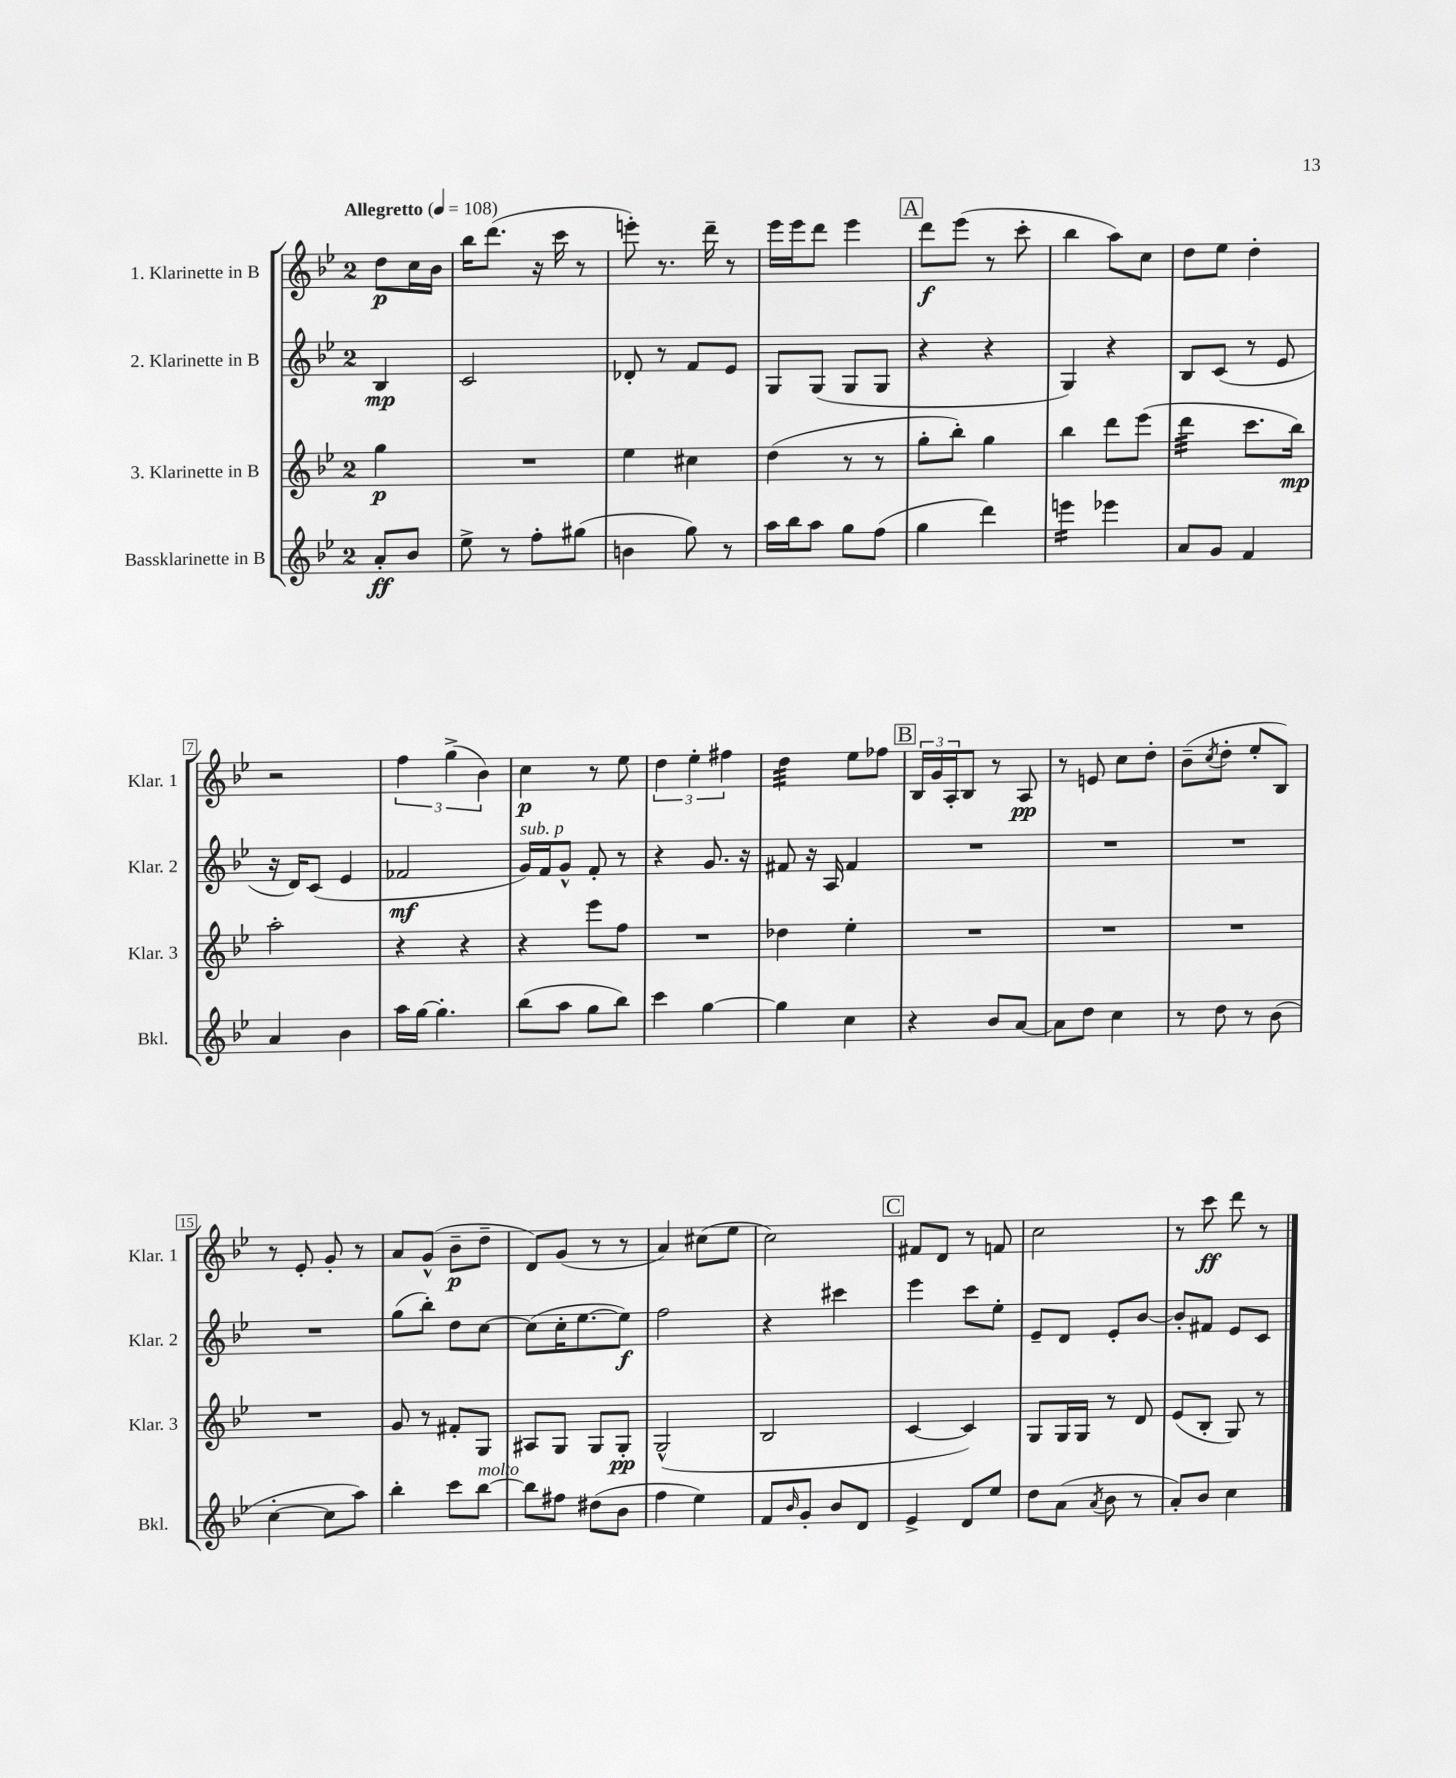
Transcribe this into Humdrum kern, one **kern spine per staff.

**kern	**dynam	**kern	**dynam	**kern	**dynam	**kern	**dynam
*part4	*part4	*part3	*part3	*part2	*part2	*part1	*part1
*staff4	*staff4	*staff3	*staff3	*staff2	*staff2	*staff1	*staff1
*I"Bassklarinette in B	*	*I"3. Klarinette in B	*	*I"2. Klarinette in B	*	*I"1. Klarinette in B	*
*I'Bkl.	*	*I'Klar. 3	*	*I'Klar. 2	*	*I'Klar. 1	*
*clefG2	*	*clefG2	*	*clefG2	*	*clefG2	*
*k[b-e-]	*	*k[b-e-]	*	*k[b-e-]	*	*k[b-e-]	*
*M2/4	*	*M2/4	*	*M2/4	*	*M2/4	*
*MM108	*	*MM108	*	*MM108	*	*MM108	*
=	=	=	=	=	=	=	=
!	!	!	!	!	!	!LO:TX:a:B:t=Allegretto	!
8a'/L	ff	4gg\	p	4B-/	mp	8dd\L	p
8b-/J	.	.	.	.	.	16cc\L	.
.	.	.	.	.	.	16b-\JJ	.
=1	=1	=1	=1	=1	=1	=1	=1
8ee-^\	.	2r	.	2c/	.	16bb-\KL	.
.	.	.	.	.	.	(8.ddd\J	.
8r	.	.	.	.	.	.	.
8ff'\L	.	.	.	.	.	16r	.
.	.	.	.	.	.	16ccc\	.
(8gg#X\J	.	.	.	.	.	8r	.
=2	=2	=2	=2	=2	=2	=2	=2
4bn\	.	4ee-\	.	8d-X'/	.	8eeen'\)	.
.	.	.	.	8r	.	8.r	.
8gg\)	.	4cc#X\	.	8f/L	.	.	.
.	.	.	.	.	.	16ddd~\	.
8r	.	.	.	8e-/J	.	8r	.
=3	=3	=3	=3	=3	=3	=3	=3
16aa\LL	.	(4dd\	.	8G/L	.	16eee-\LL	.
16bb-\J	.	.	.	.	.	16eee-\J	.
8aa\J	.	.	.	(8G/J	.	8ddd\J	.
8gg\L	.	8r	.	8G/L	.	4eee-\	.
(8ff\J	.	8r	.	8G/J	.	.	.
!!LO:REH:place=s1:t=A
=4	=4	=4	=4	=4	=4	=4	=4
4gg\	.	8gg'\L	.	4r	.	8ddd\L	f
.	.	8bb-'\J)	.	.	.	(8eee-\J	.
4ddd\)	.	4gg\	.	4r	.	8r	.
.	.	.	.	.	.	8ccc'\	.
=5	=5	=5	=5	=5	=5	=5	=5
*tremolo	*	*	*	*	*	*	*
16eeen\LL	.	4bb-\	.	4G/)	.	4bb-\	.
16eeen\	.	.	.	.	.	.	.
16eeen\	.	.	.	.	.	.	.
16eeen\JJ	.	.	.	.	.	.	.
*Xtremolo	*	*	*	*	*	*	*
4eee-X\	.	8ddd\L	.	4r	.	8aa\L)	.
.	.	(8eee-\J	.	.	.	8cc\J	.
=6	=6	=6	=6	=6	=6	=6	=6
*	*	*tremolo	*	*	*	*	*
8a/L	.	32ddd\LLL	.	8B-/L	.	8dd\L	.
.	.	32ddd\	.	.	.	.	.
.	.	32ddd\	.	.	.	.	.
.	.	32ddd\	.	.	.	.	.
8g/J	.	32ddd\	.	(8c/J	.	8ee-\J	.
.	.	32ddd\	.	.	.	.	.
.	.	32ddd\	.	.	.	.	.
.	.	32ddd\JJJ	.	.	.	.	.
*	*	*Xtremolo	*	*	*	*	*
4f/	.	8.ccc\L	.	8r	.	4dd'\	.
.	.	.	.	8e-/	.	.	.
.	.	16bb-\Jk)	mp	.	.	.	.
!!LO:LB:g=z
=7	=7	=7	=7	=7	=7	=7	=7
4a/	.	2aa'\	.	16r	.	2r	.
.	.	.	.	16d/KL)	.	.	.
.	.	.	.	(8c/J	.	.	.
4b-\	.	.	.	4e-/	.	.	.
=8	=8	=8	=8	=8	=8	=8	=8
16aa\LL	.	4r	.	2f-X/	mf	6ff\	.
[16gg\JJ	.	.	.	.	.	.	.
4.gg'\]	.	.	.	.	.	.	.
.	.	.	.	.	.	(6gg^\	.
.	.	4r	.	.	.	.	.
.	.	.	.	.	.	6b-\)	.
=9	=9	=9	=9	=9	=9	=9	=9
!	!	!	!	!LO:TX:a:i:t=sub. p	!	!	!
(8bb-\L	.	4r	.	16g/LL)	.	4cc\	p
.	.	.	.	16f/J	.	.	.
8aa\J	.	.	.	8g^^/J	.	.	.
8gg\L	.	8eee-\L	.	8f'/	.	8r	.
8bb-\J)	.	8ff\J	.	8r	.	8ee-\	.
=10	=10	=10	=10	=10	=10	=10	=10
4ccc\	.	2r	.	4r	.	6dd\	.
.	.	.	.	.	.	6ee-'\	.
[4gg\	.	.	.	8.g/	.	.	.
.	.	.	.	.	.	6ff#X\	.
.	.	.	.	16r	.	.	.
=11	=11	=11	=11	=11	=11	=11	=11
*	*	*	*	*	*	*tremolo	*
4gg\]	.	4dd-X\	.	8f#X/	.	32dd\LLL	.
.	.	.	.	.	.	32dd\	.
.	.	.	.	.	.	32dd\	.
.	.	.	.	.	.	32dd\	.
.	.	.	.	16r	.	32dd\	.
.	.	.	.	.	.	32dd\	.
.	.	.	.	16A/	.	32dd\	.
.	.	.	.	.	.	32dd\JJJ	.
*	*	*	*	*	*	*Xtremolo	*
4cc\	.	4ee-'\	.	4f#/	.	8ee-\L	.
.	.	.	.	.	.	8ff-X\J	.
!!LO:REH:place=s1:t=B
=12	=12	=12	=12	=12	=12	=12	=12
4r	.	2r	.	2r	.	24B-/LL	.
.	.	.	.	.	.	24g/	.
.	.	.	.	.	.	24A'/J	.
.	.	.	.	.	.	8B-/J	.
8b-/L	.	.	.	.	.	8r	.
[8a/J	.	.	.	.	.	8A/	pp
=13	=13	=13	=13	=13	=13	=13	=13
8a\L]	.	2r	.	2r	.	8r	.
8dd\J	.	.	.	.	.	8en/	.
4cc\	.	.	.	.	.	8cc\L	.
.	.	.	.	.	.	8dd'\J	.
=14	=14	=14	=14	=14	=14	=14	=14
8r	.	2r	.	2r	.	(8b-~\L	.
.	.	.	.	.	.	8qcc/	.
8dd\	.	.	.	.	.	8dd'\J	.
8r	.	.	.	.	.	8ee-'/L	.
(8b-\	.	.	.	.	.	8B-/J)	.
!!LO:LB:g=z
=15	=15	=15	=15	=15	=15	=15	=15
[4cc'\	.	2r	.	2r	.	8r	.
.	.	.	.	.	.	8e-'/	.
8cc\L]	.	.	.	.	.	8g'/	.
8aa\J)	.	.	.	.	.	8r	.
=16	=16	=16	=16	=16	=16	=16	=16
4bb-'\	.	8g/	.	(8gg\L	.	8a/L	.
.	.	8r	.	8bb-'\J)	.	(8g^^/J	.
8ccc\L	.	8f#X'/L	.	8dd\L	.	8b-~\L	p
!LO:TX:a:i:t=molto	!	!	!	!	!	!	!
[8bb-\J	.	8G/J	.	[8cc\J	.	8dd~\J	.
=17	=17	=17	=17	=17	=17	=17	=17
8bb-\L]	.	8A#X/L	.	(8cc\L]	.	8d/L)	.
8ff#X\J	.	8G/J	.	16cc'\K	.	(8g/J	.
.	.	.	.	[8.ee-\	.	.	.
(8dd#X\L	.	8G/L	.	.	.	8r	.
8b-\J	.	8G'/J	pp	8ee-\J])	f	8r	.
=18	=18	=18	=18	=18	=18	=18	=18
4ff\	.	(2G^^/	.	2ff\	.	4a/)	.
4ee-\)	.	.	.	.	.	(8cc#X\L	.
.	.	.	.	.	.	8ee-\J	.
=19	=19	=19	=19	=19	=19	=19	=19
8f/L	.	2B-/	.	4r	.	2cc\)	.
16qqb-/	.	.	.	.	.	.	.
8g'/J	.	.	.	.	.	.	.
8b-/L	.	.	.	4ccc#X\	.	.	.
8d/J	.	.	.	.	.	.	.
!!LO:REH:place=s1:t=C
=20	=20	=20	=20	=20	=20	=20	=20
4e-^/	.	[4c/	.	4eee-\	.	8f#X/L	.
.	.	.	.	.	.	8d/J	.
8d/L	.	4c/])	.	8ccc\L	.	8r	.
8ee-/J	.	.	.	8ee-'\J	.	8fn/	.
=21	=21	=21	=21	=21	=21	=21	=21
8dd\L	.	8G/L	.	8e-~/L	.	2cc\	.
(8a\J	.	16G/L	.	8d/J	.	.	.
.	.	16G/JJ	.	.	.	.	.
8qa/	.	.	.	.	.	.	.
8b-\	.	8r	.	8e-'/L	.	.	.
8r	.	8d/	.	[8b-/J	.	.	.
=22	=22	=22	=22	=22	=22	=22	=22
8a'/L)	.	(8e-/L	.	8b-'/L]	.	8r	.
8b-/J	.	8B-'/J	.	8f#X/J	.	8ccc\	ff
4cc\	.	8G/)	.	8e-/L	.	8ddd\	.
.	.	8r	.	8c/J	.	8r	.
==	==	==	==	==	==	==	==
*-	*-	*-	*-	*-	*-	*-	*-
